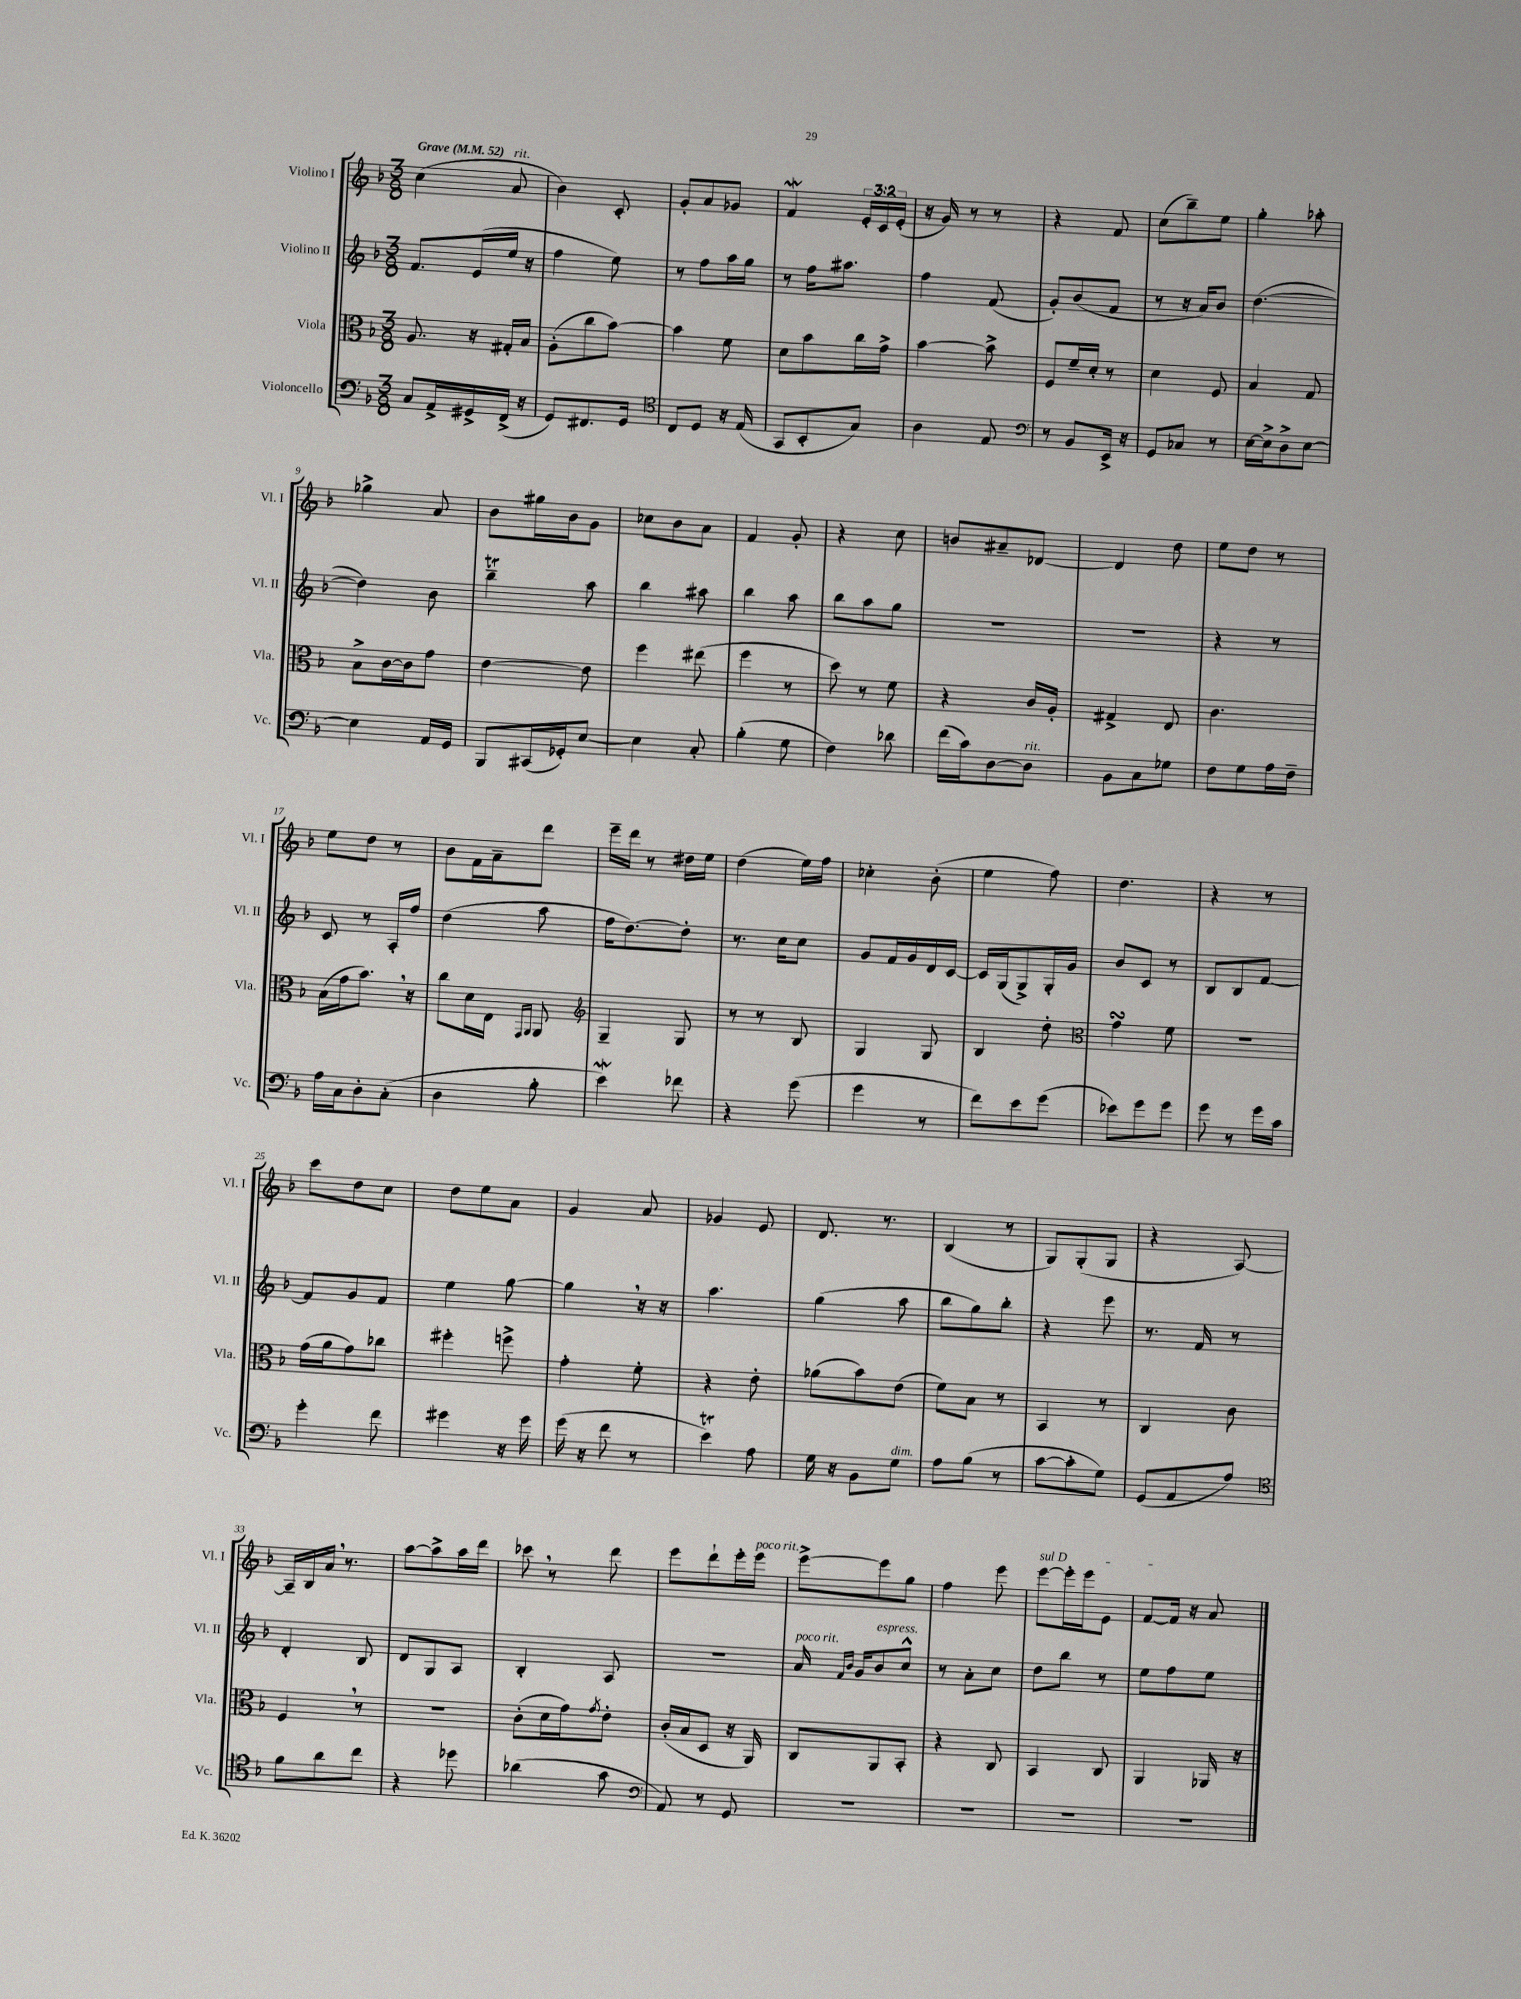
<<
\new StaffGroup <<
\new Staff = "s0" \with { instrumentName = "Violino I" shortInstrumentName = "Vl. I" } {
    \clef treble \key f \major \numericTimeSignature \time 3/8 \override Staff.TupletNumber.text = #tuplet-number::calc-fraction-text \tempo "Grave" 4 = 52
    c''4( a'8^\markup { \italic "rit." } |
    bes'4) c'8-. |
    g'8-. a'8 ges'8 |
    f'4\mordent \tuplet 3/2 { e'16-. c'16 e'16-.( } |
    r16 g'16) r8 r8 |
    r4 f'8 |
    c''8( bes''8--) e''8 |
    g''4-. aes''8-. |
    ges''4-> a'8 |
    bes'8 gis''16 bes'16 g'8 |
    ces''8 bes'8 a'8 |
    f'4 g'8-. |
    r4 c''8 |
    b'8 ais'8-- des'8~ |
    des'4 d''8 |
    e''8 d''8 r8 |
    e''8 d''8 r8 |
    bes'8 f'16 a'16-- d'''8 |
    e'''16-- d'''16 r8 dis''16 e''16 |
    d''4( e''16) f''16 |
    ces''4-. bes'8-.( |
    e''4 f''8) |
    d''4. |
    r4 r8 |
    c'''8 d''8 c''8 |
    d''8 e''8 a'8 |
    g'4 a'8 |
    ges'4 e'8 |
    d'8. r8. |
    bes4( r8 |
    g8) g8-.( g8 |
    r4 a8~) |
    a16-- bes16 a'16 \breathe r8. |
    a''8~ a''8-> a''16 d'''16 |
    ces'''8 \breathe r8 d'''8 |
    e'''8 d'''8-! e'''16-. e'''16^\markup { \italic "poco rit." } |
    e'''8~-> e'''8 g''8 |
    f''4 e'''8 |
    \once \override TextSpanner.bound-details.left.text = \markup { \italic "sul D" } e'''8~\startTextSpan e'''16-. e'''16 e'8 |
    f'8~ f'16\stopTextSpan r16 a'8 \bar "|." |
}
\new Staff = "s1" \with { instrumentName = "Violino II" shortInstrumentName = "Vl. II" } {
    \clef treble \key f \major \numericTimeSignature \time 3/8
    f'8. e'16( e''16 r16 |
    f''4 e''8) |
    r8 f''8 a''16 g''16 |
    r8 f''16 ais''8. |
    f''4 f'8( |
    g'8-.) bes'8( f'8 |
    r8 r16 a'16) bes'8 |
    d''4.~( |
    d''4) bes'8 |
    bes''4--\trill a''8 |
    bes''4 ais''8 |
    bes''4 a''8 |
    bes''8 a''8 g''8 |
    R4. |
    R4. |
    r4 r8 |
    c'8 r8 a16-. f''16 |
    d''4( a''8 |
    f''16 d''8.~) d''8-. |
    r8. c''16 c''8 |
    g'8 f'16 g'16 d'16 c'16~ |
    c'16 g16( g8->) g16-. g'16 |
    bes'8 c'8 r8 |
    bes8 bes8 f'8~ |
    f'8 g'8 f'8 |
    e''4 g''8~ |
    g''4 \breathe r16 r16 |
    a''4. |
    g''4( a''8 |
    bes''8 g''8) bes''8-. |
    r4 e'''8 |
    r8. f'16 r8 |
    d'4-. bes8 |
    d'8 g8 a8 |
    bes4-. a8 |
    R4. |
    a'16^\markup { \italic "poco rit." } \grace { f'16 bes'16 } g'16 bes'8^\markup { \italic "espress." } c''8-^ |
    r8 a'8-. c''8 |
    d''8 bes''8 r8 |
    e''8 f''8 e''8 \bar "|." |
}
\new Staff = "s2" \with { instrumentName = "Viola" shortInstrumentName = "Vla." } {
    \clef alto \key f \major \numericTimeSignature \time 3/8
    a8. r16 gis16-. bes16 |
    a8-.( c''8 bes'8~) |
    bes'4 f'8 |
    d'8 bes'8 c''16 g'16-> |
    bes'4~ bes'8-> |
    f8 f'16-- d'16-. r8 |
    d'4 f8 |
    bes4 g8 |
    bes8-> c'16~ c'16 g'8 |
    e'4~ e'8 |
    f''4 eis''8( |
    f''4 r8 |
    d''8) r8 f'8 |
    r4 c'16 a16-. |
    gis4-> e8 |
    c'4. |
    bes16( g'16 bes'8.) \breathe r16 |
    c''8 d'16 e16 \grace { g,16 a,16 } a,8 |
    \clef treble g4-- g8 |
    r8 r8 bes8 |
    g4 g8 |
    bes4 d''8-. |
    \clef alto g'4\turn f'8 |
    R4. |
    g'16( a'16 g'8) ces''8 |
    fis''4-. f''8-> |
    g'4-. f'8-. |
    r4 e'8-. |
    aes'8( bes'8) e'8( |
    f'8) bes8 r8 |
    bes,4 r8 |
    c4 c'8 |
    f4 \breathe r8 |
    R4. |
    c'8-.( d'16 g'16) \acciaccatura { g'8 } e'8-. |
    c'16-.( bes16 d8 r16 a,16) |
    c8 a,8 bes,8-. |
    r4 c8 |
    bes,4 c8 |
    a,4 aes,16 r16 \bar "|." |
}
\new Staff = "s3" \with { instrumentName = "Violoncello" shortInstrumentName = "Vc." } {
    \clef bass \key f \major \numericTimeSignature \time 3/8
    c8 a,16-> gis,16-> f,16->( r16 |
    g,8) fis,8. g,16 |
    \clef tenor c8 d8 r16 e16( |
    g,8 bes,8-. g8) |
    a4 e8 |
    \clef bass r8 bes,8 e,16-> r16 |
    g,8 ces8 r8 |
    e16~ e16-> d8-> e8~ |
    e4 a,16 g,16 |
    bes,,8 cis,16( ges,16-.) e8~ |
    e4 c8-. |
    bes4-.( g8 |
    f4) des'8 |
    f'16( c'16) d8~ d8^\markup { \italic "rit." } |
    bes,8 c8 ges8 |
    f8 g8 a16 f16-- |
    a16 c16 d8-. c8-.( |
    d4 bes8-. |
    e'4\mordent) fes'8 |
    r4 g'8( |
    g'4 r8 |
    f'8) e'8 g'8( |
    ees'8) g'8 g'8 |
    g'8 r8 g'16 c'16 |
    g'4-. f'8 |
    gis'4 r16 gis'16 |
    g'16( r16 f'8 r8 |
    e'4\trill) a8 |
    g16 r16 bes,8 g8^\markup { \italic "dim." } |
    a8 bes8( r8 |
    c'8~ c'8-. g8) |
    g,8( a,8 a8) |
    \clef tenor f'8 a'8 c''8 |
    r4 des''8 |
    aes'4( g'8 |
    \clef bass a,8) r8 g,8 |
    R4. |
    R4. |
    R4. |
    R4. \bar "|." |
}
>>
>>
